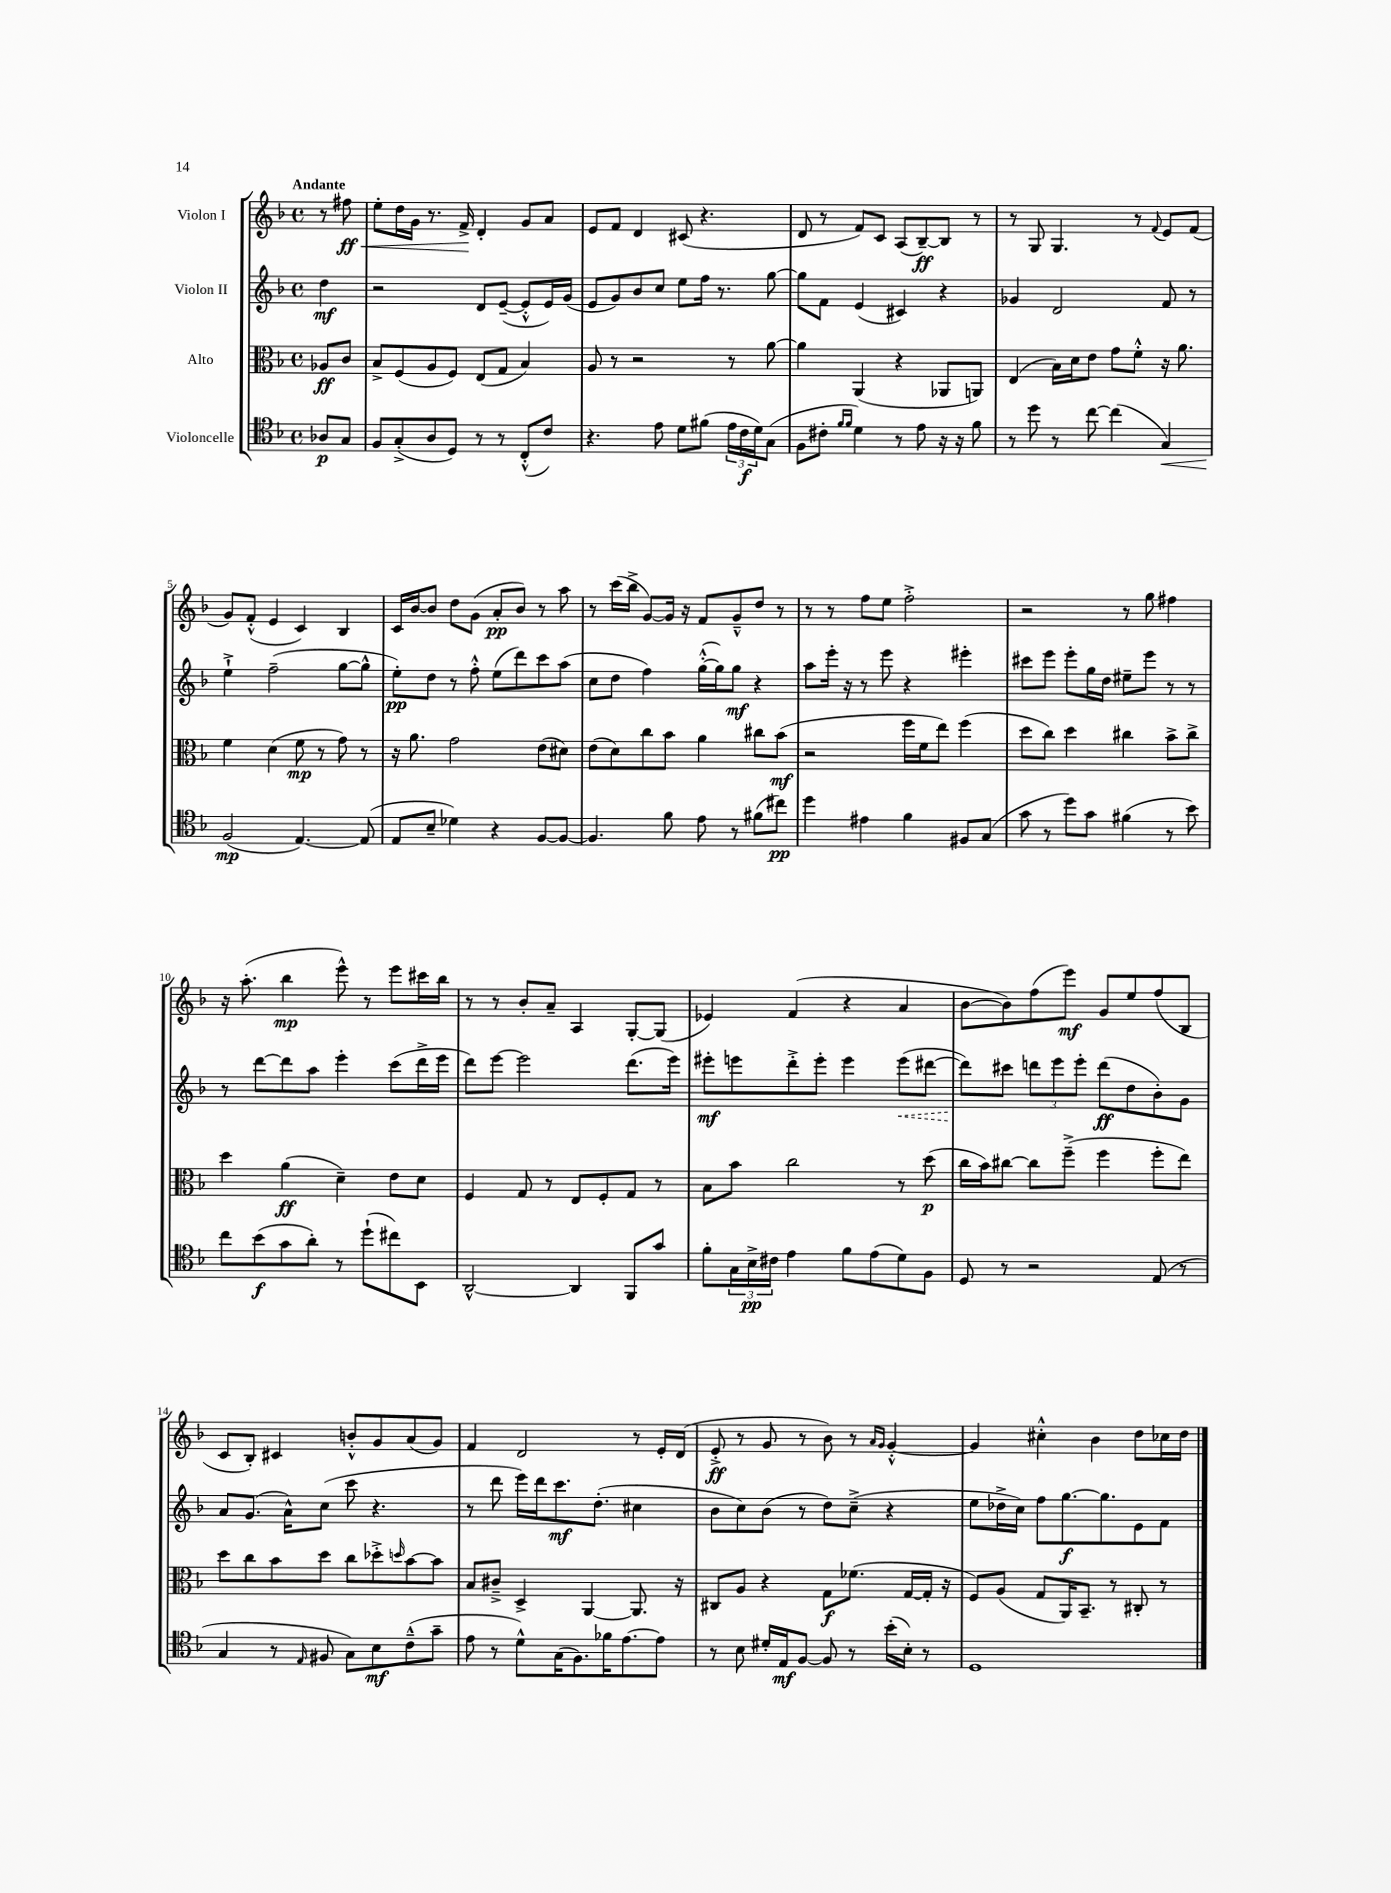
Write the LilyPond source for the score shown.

<<
\new StaffGroup <<
\new Staff = "s0" \with { instrumentName = "Violon I" } {
    \clef treble \key f \major \defaultTimeSignature \time 4/4 \partial 4 \tempo "Andante"
    r8 fis''8\ff\< |
    e''8-. d''16 g'16 r8. f'16->\! d'4-. g'8 a'8 |
    e'8 f'8 d'4 cis'8( r4. |
    d'8 r8 f'8) c'8 a8( bes8~--\ff) bes8 r8 |
    r8 g8 g4. r8 \appoggiatura { f'8 } e'8 f'8( |
    g'8) f'8-.-^( e'4 c'4) bes4 |
    c'16 bes'16~ bes'8 d''8 g'8( a'8-.\pp bes'8) r8 a''8 |
    r8 c'''16( bes''16-> g'8~) g'16 r16 f'8 g'8---^ d''8 r8 |
    r8 r8 f''8 e''8 f''2-.-> |
    r2 r8 g''8 fis''4 |
    r16 a''8.-.( bes''4\mp e'''8-^) r8 e'''8 cis'''16 bes''16 |
    r8 r8 bes'8-. a'8-- a4 g8~-. g8( |
    ees'4) f'4( r4 a'4 |
    bes'8~ bes'8) f''8( e'''8\mf) g'8 e''8 f''8( bes8 |
    c'8 bes8-.) cis'4 b'8-.-^ g'8 a'8( g'8) |
    f'4 d'2 r8 e'16-. d'16( |
    e'8-.->\ff r8 g'8 r8 bes'8) r8 \grace { a'16 g'16 } g'4~-.-^ |
    g'4 cis''4-.-^ bes'4 d''8 ces''16 d''16 \bar "|." |
}
\new Staff = "s1" \with { instrumentName = "Violon II" } {
    \clef treble \key f \major \defaultTimeSignature \time 4/4 \partial 4
    d''4\mf |
    r2 d'8 e'8~--( e'8-.-^ e'16) g'16( |
    e'8 g'8) bes'8 c''8 e''8 f''16 r8. g''8~ |
    g''8 f'8 e'4( cis'4) r4 |
    ges'4 d'2 f'8 r8 |
    e''4-!-> f''2--( g''8~ g''8-^ |
    e''8-.\pp) d''8 r8 f''8-.-^ e''8( d'''8) c'''8 a''8( |
    c''8 d''8 f''4) g''16~-.-^( g''16) g''8\mf r4 |
    a''8 e'''16-. r16 r8 e'''8 r4 eis'''4-. |
    cis'''8 e'''8 e'''8-. g''16 d''16 eis''8-- e'''8 r8 r8 |
    r8 d'''8~ d'''8 a''8 e'''4-. c'''8( d'''16-> e'''16 |
    d'''8) e'''8~ e'''2 d'''8.( e'''16) |
    eis'''8-.\mf e'''8 d'''8-.-> e'''8-. e'''4 \once \override Hairpin.style = #'dashed-line e'''8\<( dis'''8~ |
    dis'''8\!) cis'''8 \tuplet 3/2 { d'''8 e'''8 e'''8-. } d'''8\ff( d''8 bes'8-.) g'8 |
    a'8 g'8.( a'16-^) c''8( c'''8 r4. |
    r8 d'''8 e'''16) d'''16 c'''8.\mf d''8.-.( cis''4 |
    bes'8 c''8) bes'8( r8 d''8) c''8--->( r4 |
    e''8 des''16-> c''16) f''8 g''8.~\f g''8. e'8 f'8 \bar "|." |
}
\new Staff = "s2" \with { instrumentName = "Alto" } {
    \clef alto \key f \major \defaultTimeSignature \time 4/4 \partial 4
    aes8\ff c'8 |
    bes8-> f8( a8 f8) e8( g8 bes4) |
    a8 r8 r2 r8 a'8~ |
    a'4 a,4( r4 aes,8 a,8) |
    e4( bes16) d'16 e'8 g'8 f'8-.-^ r16 a'8. |
    f'4 d'4( f'8\mp r8 g'8) r8 |
    r16 a'8. g'2 e'8( dis'8) |
    e'8( d'8) c''8 bes'8 a'4 cis''8 bes'8\mf( |
    r2 f''16 f'16 e''8) f''4( |
    d''8 c''8) d''4 cis''4 bes'8-> cis''8-> |
    d''4 a'4\ff( d'4--) e'8 d'8 |
    f4 g8 r8 e8 f8-. g8 r8 |
    bes8 bes'8 c''2 r8 d''8\p( |
    c''16 bes'16) cis''8~ cis''8 f''8--->( f''4 f''8-. e''8) |
    d''8 c''8 bes'8 d''8 c''8 des''8-.-> \grace { d''16 } bes'8~ bes'8 |
    bes8 cis'8---> d4-> a,4~ a,8. r16 |
    cis8 a8 r4 g8\f fes'8.( g16~ g16-. r16 |
    f8) a8( g8 a,16) bes,8.-- r8 cis8-. r8 \bar "|." |
}
\new Staff = "s3" \with { instrumentName = "Violoncelle" } {
    \clef tenor \key f \major \defaultTimeSignature \time 4/4 \partial 4
    aes8\p g8 |
    f8 g8-.->( a8 d8) r8 r8 c8-.-^( c'8) |
    r4. e'8 d'8 fis'8( \tuplet 3/2 { e'16 c'16\f d'16) } g8( |
    f8 cis'8-. \grace { f'16 f'16 } d'4) r8 e'8 r16 r16 f'8 |
    r8 d''8 r8 c''8~ c''4( g4\<) |
    f2\mp\!( e4.~) e8( |
    e8 bes8-- des'4) r4 f8~ f8~ |
    f4. f'8 e'8 r8 fis'8( cis''8\pp) |
    d''4 eis'4 f'4 fis8 g8( |
    g'8 r8 d''8) g'8 fis'4( r8 bes'8) |
    c''8 bes'8\f( g'8 a'8-.) r8 d''8-!( cis''8) bes,8 |
    a,2~-^ a,4 f,8 g'8 |
    f'8-. \tuplet 3/2 { g16 bes16->\pp cis'16 } e'4 f'8 e'8( d'8) f8 |
    d8 r8 r2 e8( r8 |
    g4 r8 \grace { e16 } fis8 g8) bes8\mf c'8---^( g'8-- |
    e'8 r8 d'8-^) g16( f8.) fes'16 e'8.~ e'8 |
    r8 bes8 dis'16-. e16\mf f8~ f8 r8 bes'16-.( bes16-.) r8 |
    d1 \bar "|." |
}
>>
>>
